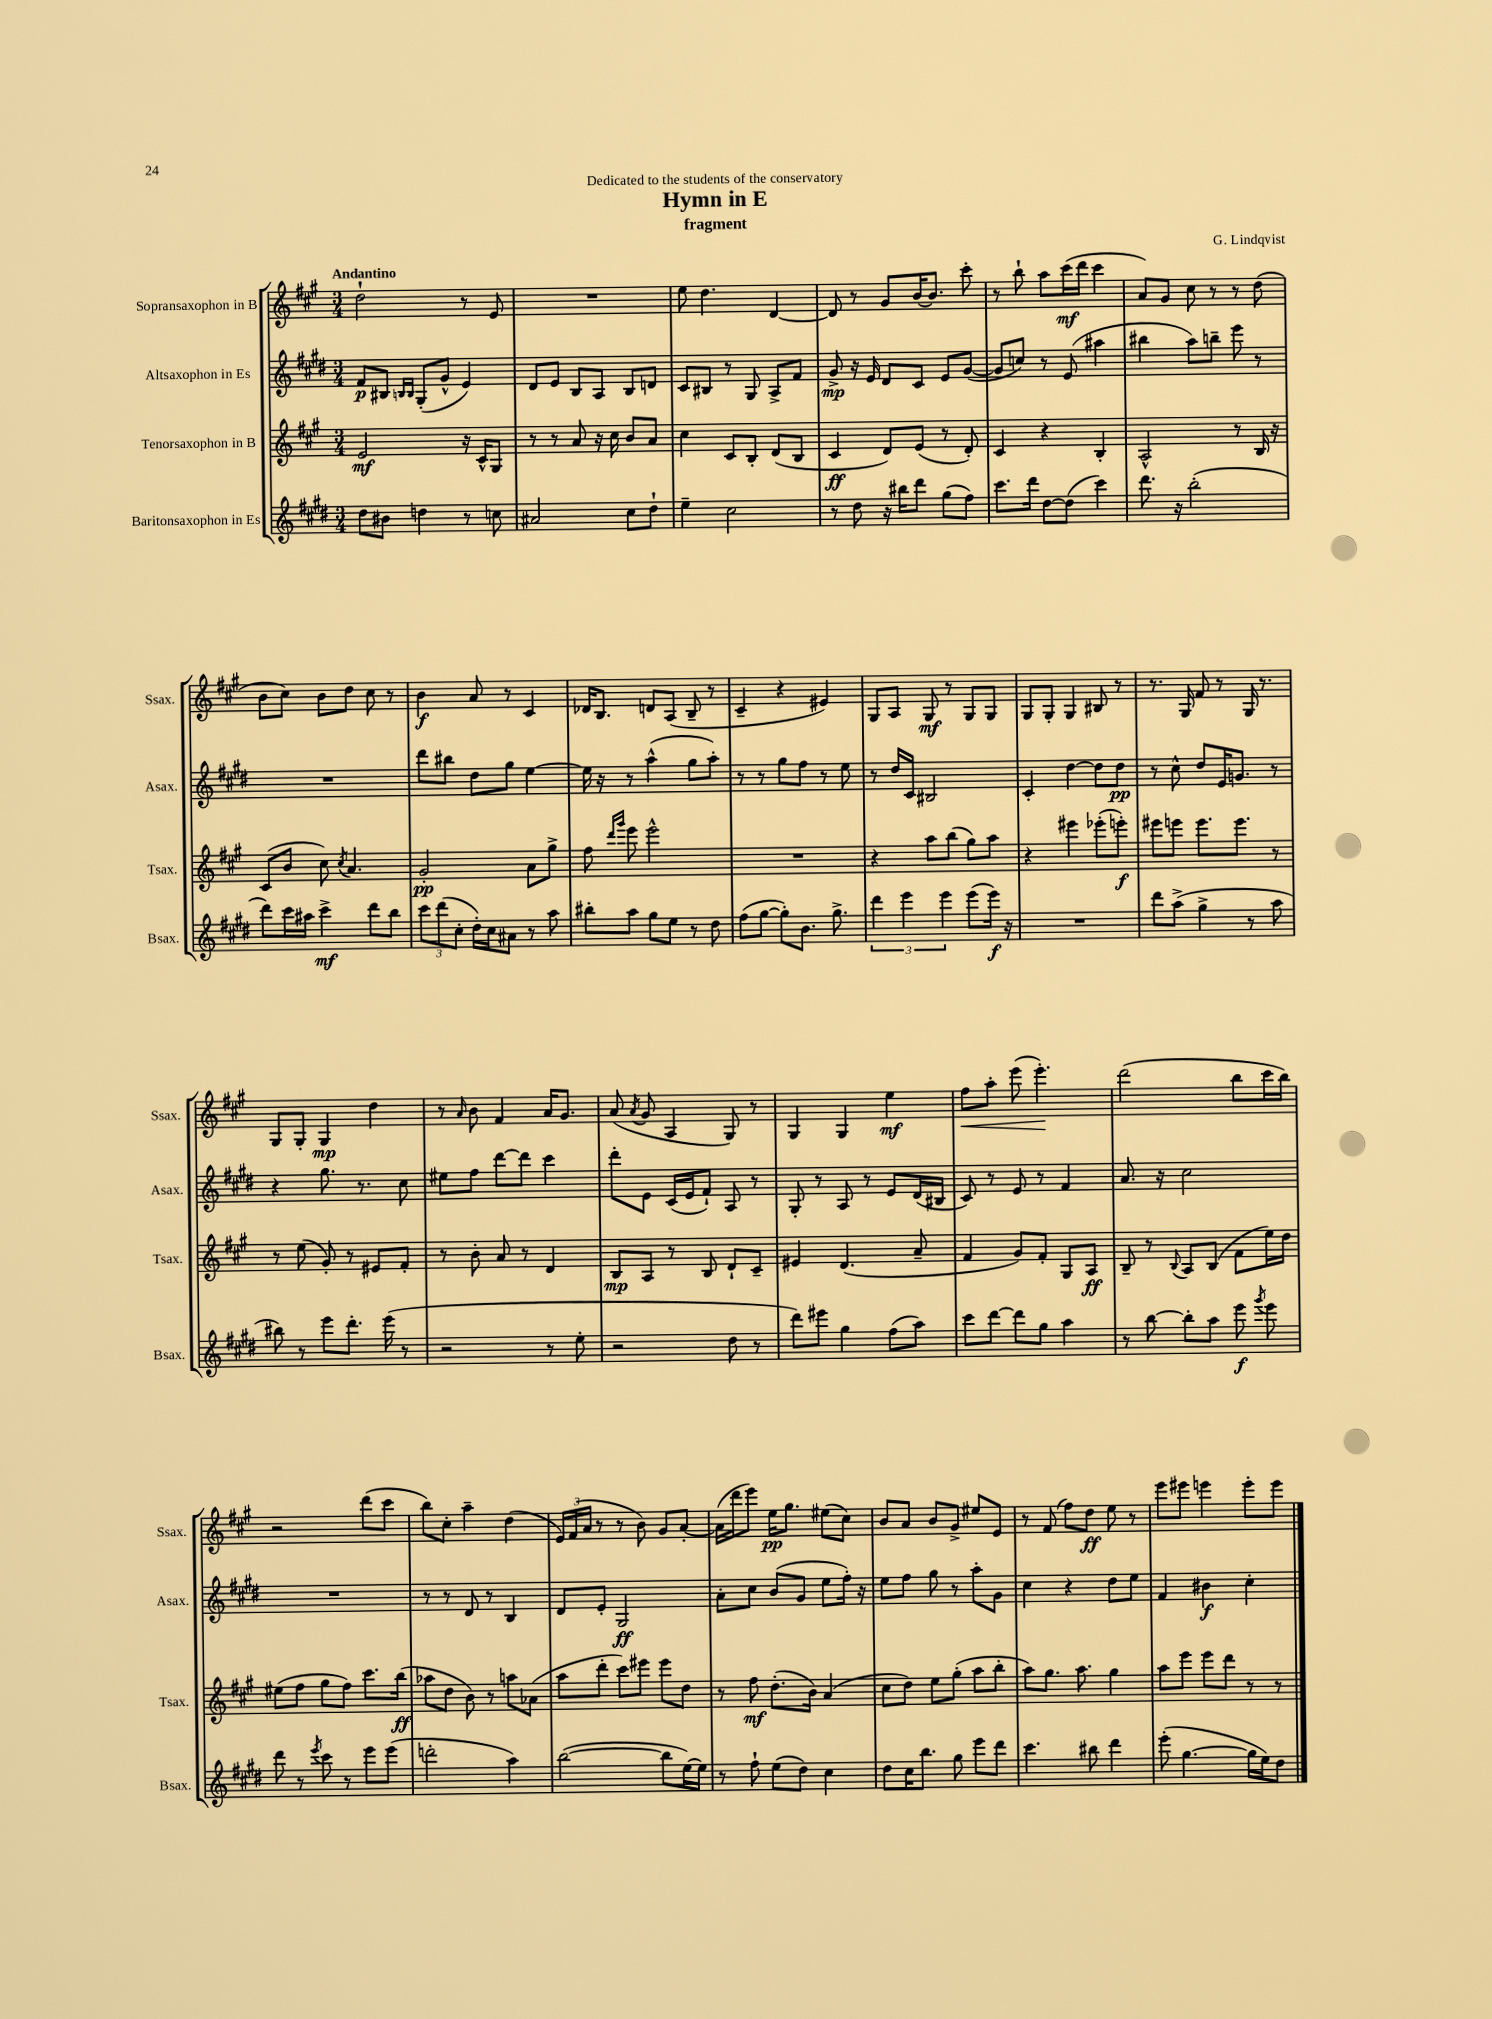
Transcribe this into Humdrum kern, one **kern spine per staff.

**kern	**dynam	**kern	**dynam	**kern	**dynam	**kern	**dynam
*part4	*part4	*part3	*part3	*part2	*part2	*part1	*part1
*staff4	*staff4	*staff3	*staff3	*staff2	*staff2	*staff1	*staff1
*I"Baritonsaxophon in Es	*	*I"Tenorsaxophon in B	*	*I"Altsaxophon in Es	*	*I"Sopransaxophon in B	*
*I'Bsax.	*	*I'Tsax.	*	*I'Asax.	*	*I'Ssax.	*
*clefG2	*	*clefG2	*	*clefG2	*	*clefG2	*
*k[f#c#g#d#]	*	*k[f#c#g#]	*	*k[f#c#g#d#]	*	*k[f#c#g#]	*
*M3/4	*	*M3/4	*	*M3/4	*	*M3/4	*
=1	=1	=1	=1	=1	=1	=1	=1
!	!	!	!	!	!	!LO:TX:a:B:t=Andantino	!
8dd#\L	.	2e/	mf	8f#/L	p	2dd`\	.
8b#X\J	.	.	.	8B#X/J	.	.	.
.	.	.	.	16qqBn/LL	.	.	.
.	.	.	.	16qqB/JJ	.	.	.
4ddn\	.	.	.	(8G#'/L	.	.	.
.	.	.	.	8g#^^/J	.	.	.
8r	.	16r	.	4e/)	.	8r	.
.	.	16c#^^/KL	.	.	.	.	.
8ccn\	.	8G#/J	.	.	.	8e/	.
=2	=2	=2	=2	=2	=2	=2	=2
2a#X/	.	8r	.	8d#/L	.	2.r	.
.	.	8r	.	8e/J	.	.	.
.	.	8a/	.	8B/L	.	.	.
.	.	16r	.	8A/J	.	.	.
.	.	16cc#\	.	.	.	.	.
8cc#\L	.	8b/L	.	8B/L	.	.	.
8dd#`\J	.	8a/J	.	8dn/J	.	.	.
=3	=3	=3	=3	=3	=3	=3	=3
4ee~\	.	4cc#\	.	8c#/L	.	8ee\	.
.	.	.	.	8B#X/J	.	4.dd\	.
2cc#\	.	8c#/L	.	8r	.	.	.
.	.	8B'/J	.	8G#/	.	.	.
.	.	(8d/L	.	8A^/L	.	[4d/	.
.	.	8B/J	.	8f#/J	.	.	.
=4	=4	=4	=4	=4	=4	=4	=4
8r	.	4c#/	ff	8g#^/	mp	8d/]	.
8dd#\	.	.	.	16r	.	8r	.
.	.	.	.	16e/	.	.	.
16r	.	8d/L)	.	8d#/L	.	8g#/L	.
16bb#X\KL	.	.	.	.	.	.	.
8ddd#\J	.	(8e/J	.	8c#/J	.	[16b/K	.
.	.	.	.	.	.	8.b/J]	.
(8gg#\L	.	8r	.	8e/L	.	.	.
8ff#\J)	.	8d'/)	.	([8g#/J	.	8ccc#'\	.
=5	=5	=5	=5	=5	=5	=5	=5
8.ccc#\L	.	4c#/	.	8g#/L]	.	8r	.
.	.	.	.	8ccn/J)	.	8bb`\	.
16ddd#\Jk	.	.	.	.	.	.	.
[8dd#\L	.	4r	.	8r	.	8aa\L	.
(8dd#\J]	.	.	.	(8e/	.	(16ccc#\L	mf
.	.	.	.	.	.	16ddd\JJ	.
4ccc#\)	.	4B'/	.	4aa#X\	.	4ccc#\	.
=6	=6	=6	=6	=6	=6	=6	=6
8.ddd#\	.	2A^^/	.	4bb#X\	.	8a/L)	.
.	.	.	.	.	.	8g#/J	.
16r	.	.	.	.	.	.	.
(2bb'\	.	.	.	8aa\L)	.	8cc#\	.
.	.	.	.	8bbn~\J	.	8r	.
.	.	8r	.	8eee\	.	8r	.
.	.	16B/	.	8r	.	(8dd\	.
.	.	16r	.	.	.	.	.
!!LO:LB:g=z
=7	=7	=7	=7	=7	=7	=7	=7
8ddd#\L)	.	(8c#/L	.	2.r	.	8b\L	.
16ccc#\L	.	8b/J	.	.	.	8cc#\J)	.
16aa#X\JJ	.	.	.	.	.	.	.
4ccc#^\	mf	8cc#\)	.	.	.	8b\L	.
.	.	8qcc#/	.	.	.	.	.
.	.	4.a/	.	.	.	8dd\J	.
8ddd#\L	.	.	.	.	.	8cc#\	.
8bb\J	.	.	.	.	.	8r	.
=8	=8	=8	=8	=8	=8	=8	=8
12ccc#\L	.	2g#'/	pp	8ddd#\L	.	4b\	f
(12ddd#\	.	.	.	.	.	.	.
.	.	.	.	8bb#X\J	.	.	.
12cc#'\J	.	.	.	.	.	.	.
16dd#'\LL)	.	.	.	8dd#\L	.	8a/	.
16cc#\J	.	.	.	.	.	.	.
8a#X\J	.	.	.	8gg#\J	.	8r	.
8r	.	8a\L	.	[4ee\	.	4c#/	.
8aa\	.	8gg#^\J	.	.	.	.	.
=9	=9	=9	=9	=9	=9	=9	=9
8bb#X'\L	.	8ff#\	.	16ee\]	.	16d-X/KL	.
.	.	.	.	16r	.	8.B/J	.
.	.	16qqddd/LL	.	.	.	.	.
.	.	16qqggg#/JJ	.	.	.	.	.
8aa\J	.	8eee\	.	8r	.	.	.
8gg#\L	.	2eee^^\	.	(4aa^^\	.	8dn/L	.
8ee\J	.	.	.	.	.	(8A/J	.
8r	.	.	.	8gg#\L	.	8B~/	.
8dd#\	.	.	.	8aa'\J)	.	8r	.
=10	=10	=10	=10	=10	=10	=10	=10
(8ff#\L	.	2.r	.	8r	.	4c#~/	.
[8gg#\J	.	.	.	8r	.	.	.
8gg#'\L])	.	.	.	8gg#\L	.	4r	.
8.b\J	.	.	.	8ff#\J	.	.	.
.	.	.	.	8r	.	4e#X/)	.
8.gg#^\	.	.	.	.	.	.	.
.	.	.	.	8ee\	.	.	.
=11	=11	=11	=11	=11	=11	=11	=11
6ddd#\	.	4r	.	8r	.	8G#/L	.
.	.	.	.	16dd#/LL	.	8A/J	.
6eee\	.	.	.	.	.	.	.
.	.	.	.	16c#/JJ	.	.	.
.	.	8aa\L	.	2B#X/	.	8G#/	mf
6eee\	.	.	.	.	.	.	.
.	.	(8bb\J	.	.	.	8r	.
(8eee\L	.	8gg#\L)	.	.	.	8G#/L	.
16eee\Jk)	f	8aa\J	.	.	.	8G#/J	.
16r	.	.	.	.	.	.	.
=12	=12	=12	=12	=12	=12	=12	=12
2.r	.	4r	.	4c#'/	.	8G#/L	.
.	.	.	.	.	.	8G#'/J	.
.	.	4eee#X\	.	[4dd#\	.	4G#/	.
.	.	(8eee-X'\L	.	8dd#\L]	.	8B#X/	.
.	.	8eeen'\J)	f	8dd#\J	pp	8r	.
=13	=13	=13	=13	=13	=13	=13	=13
8ddd#\L	.	8eee#X\L	.	8r	.	8.r	.
(8aa^\J	.	8eeen\J	.	8cc#^^\	.	.	.
.	.	.	.	.	.	16G#/	.
4gg#^\	.	8.eee\L	.	8dd#/L	.	8f#/	.
.	.	.	.	16e/K	.	8r	.
.	.	8.eee\J	.	8.gn/J	.	.	.
8r	.	.	.	.	.	16G#/	.
.	.	.	.	.	.	8.r	.
8aa\	.	8r	.	8r	.	.	.
!!LO:LB:g=z
=14	=14	=14	=14	=14	=14	=14	=14
8bb#X\)	.	8r	.	4r	.	8G#/L	.
8r	.	(8ee\	.	.	.	8G#'/J	.
8eee\L	.	8g#'/)	.	8.gg#\	.	4G#/	mp
8.ddd#'\J	.	8r	.	.	.	.	.
.	.	.	.	8.r	.	.	.
.	.	8e#X/L	.	.	.	4dd\	.
(16eee\	.	.	.	.	.	.	.
8r	.	8f#'/J	.	8cc#\	.	.	.
=15	=15	=15	=15	=15	=15	=15	=15
2r	.	8r	.	8ee#X\L	.	8r	.
.	.	.	.	.	.	16qqa/	.
.	.	8b'\	.	8ff#\J	.	8b\	.
.	.	8a/	.	[8ddd#\L	.	4f#/	.
.	.	8r	.	8ddd#\J]	.	.	.
8r	.	4d/	.	4ccc#\	.	16a/KL	.
.	.	.	.	.	.	8.g#/J	.
8ee'\	.	.	.	.	.	.	.
=16	=16	=16	=16	=16	=16	=16	=16
2r	.	8B/L	mp	8ddd#'\L	.	(8a/	.
.	.	.	.	.	.	8qa/	.
.	.	8A/J	.	8e\J	.	8g#/	.
.	.	8r	.	(16c#/LL	.	4A/	.
.	.	.	.	16e/J	.	.	.
.	.	8B/	.	8f#`/J)	.	.	.
8dd#\	.	8d`/L	.	8A/	.	8G#/)	.
8r	.	8c#~/J	.	8r	.	8r	.
=17	=17	=17	=17	=17	=17	=17	=17
8ddd#\L)	.	4e#X/	.	8G#'/	.	4G#/	.
8eee#X\J	.	.	.	8r	.	.	.
4gg#\	.	(4.d/	.	8A/	.	4G#/	.
.	.	.	.	8r	.	.	.
(8ff#\L	.	.	.	8e/L	.	4ee\	mf
8aa\J)	.	8a~/	.	(16d#/L	.	.	.
.	.	.	.	16B#X/JJ	.	.	.
=18	=18	=18	=18	=18	=18	=18	=18
!	!	!	!	!	!	!	!LO:HP:b
8ccc#\L	.	4f#/	.	8c#/)	.	8ff#\L	<
[8ddd#\J	.	.	.	8r	.	8aa'\J	.
8ddd#\L]	.	8g#/L)	.	8e/	.	(8eee\	.
8gg#\J	.	8f#'/J	.	8r	.	4.eee'\)	.
4aa\	.	8G#/L	.	4f#/	.	.	.
.	.	8A/J	ff	.	.	.	.
.	.	.	.	.	.	.	[
=19	=19	=19	=19	=19	=19	=19	=19
8r	.	8B~/	.	8.a/	.	(2ddd\	.
[8bb\	.	8r	.	.	.	.	.
.	.	.	.	16r	.	.	.
.	.	8qqB/	.	.	.	.	.
8bb'\L]	.	8A/L	.	2cc#\	.	.	.
8aa\J	.	(8B/J	.	.	.	.	.
8eee\	f	8f#\L	.	.	.	8bb\L	.
8qggg#/	.	.	.	.	.	.	.
8eee\	.	16ee\L)	.	.	.	16ccc#\L	.
.	.	16dd\JJ	.	.	.	16bb\JJ)	.
!!LO:LB:g=z
=20	=20	=20	=20	=20	=20	=20	=20
8ddd#\	.	(8ee#X\L	.	2.r	.	2r	.
8r	.	8ff#\J	.	.	.	.	.
8qeee/	.	.	.	.	.	.	.
8ccc#\	.	8gg#\L	.	.	.	.	.
8r	.	8ff#\J)	.	.	.	.	.
8eee\L	.	8.ccc#\L	.	.	.	(8ddd\L	.
(8eee\J	.	.	.	.	.	8ccc#\J	.
.	.	(16bb\Jk	ff	.	.	.	.
=21	=21	=21	=21	=21	=21	=21	=21
2dddn'\	.	8aa-X\L	.	8r	.	8bb\L)	.
.	.	8dd\J	.	8r	.	8cc#'\J	.
.	.	8b\)	.	8d#/	.	4aa~\	.
.	.	8r	.	8r	.	.	.
4aa\)	.	8aan\L	.	4B/	.	(4dd\	.
.	.	(8a-X\J	.	.	.	.	.
=22	=22	=22	=22	=22	=22	=22	=22
([2bb\	.	8aa\L	.	8d#/L	.	24e/LL)	.
.	.	.	.	.	.	(24f#/	.
.	.	.	.	.	.	24a/JJ	.
.	.	8ddd'\J	.	8e'/J	.	8r	.
.	.	8ccc#\L)	.	2G#/	ff	8r	.
.	.	8eee#X\J	.	.	.	8b\)	.
8bb\L]	.	8eee#\L	.	.	.	8g#/L	.
[16ee\L)	.	8dd\J	.	.	.	[8a'/J	.
16ee\JJ]	.	.	.	.	.	.	.
=23	=23	=23	=23	=23	=23	=23	=23
8r	.	8r	.	8a'\L	.	(16a\LL]	.
.	.	.	.	.	.	16ddd\J	.
8ff#`\	.	8ff#\	mf	8cc#\J	.	8eee\J)	.
(8ee\L	.	(8.dd'\L	.	(8b/L	.	16ee\KL	pp
.	.	.	.	.	.	8.gg#\J	.
8dd#\J)	.	.	.	8g#/J	.	.	.
.	.	16b\Jk)	.	.	.	.	.
4cc#\	.	(4a/	.	8ee\L	.	(8ee#X\L	.
.	.	.	.	16ff#'\Jk)	.	8cc#\J)	.
.	.	.	.	16r	.	.	.
=24	=24	=24	=24	=24	=24	=24	=24
8dd#\L	.	8cc#\L	.	8ee\L	.	8b/L	.
16cc#\K	.	8dd\J)	.	8ff#\J	.	8a/J	.
8.bb\J	.	.	.	.	.	.	.
.	.	8ee\L	.	8gg#\	.	8b/L	.
8gg#\	.	(8gg#'\J	.	8r	.	8g#^/J	.
8eee\L	.	8aa\L	.	8aa'\L	.	8ee#X/L	.
8ddd#\J	.	8bb'\J	.	8g#\J	.	8e/J	.
=25	=25	=25	=25	=25	=25	=25	=25
4.ccc#\	.	8aa\L)	.	4cc#\	.	8r	.
.	.	8.gg#\J	.	.	.	(8f#/	.
.	.	.	.	4r	.	8ff#\L)	.
.	.	8.aa\	.	.	.	.	.
8bb#X\	.	.	.	.	.	8dd\J	ff
4ddd#\	.	4gg#\	.	8dd#\L	.	8ee\	.
.	.	.	.	8ee\J	.	8r	.
=26	=26	=26	=26	=26	=26	=26	=26
(8eee'\	.	8aa\L	.	4f#/	.	8eee\L	.
[4.gg#\	.	8eee\J	.	.	.	8eee#X\J	.
.	.	8eee\L	.	4b#X\	f	4eeen\	.
.	.	8ddd\J	.	.	.	.	.
16gg#\LL]	.	8r	.	4cc#'\	.	8eee'\L	.
16ee\J)	.	.	.	.	.	.	.
8dd#\J	.	8r	.	.	.	8eee\J	.
==	==	==	==	==	==	==	==
*-	*-	*-	*-	*-	*-	*-	*-
